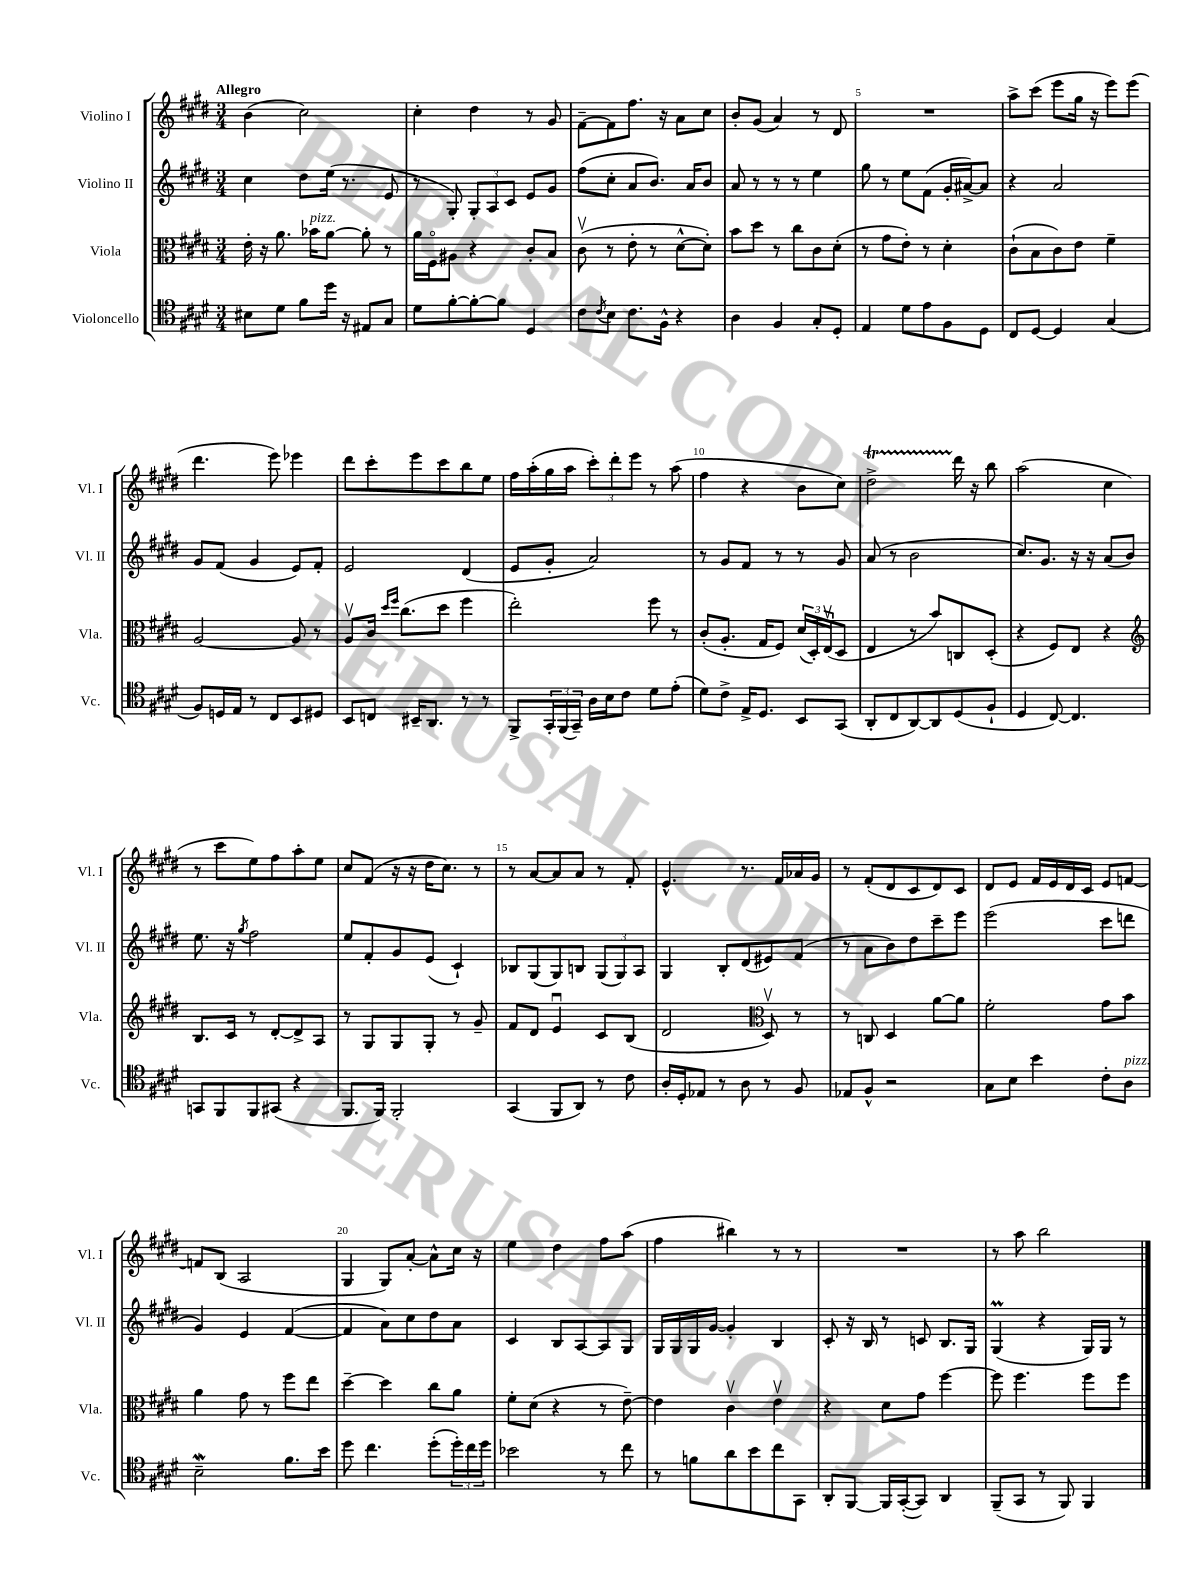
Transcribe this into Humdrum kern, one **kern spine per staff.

**kern	**kern	**kern	**kern
*part4	*part3	*part2	*part1
*staff4	*staff3	*staff2	*staff1
*I"Violoncello	*I"Viola	*I"Violino II	*I"Violino I
*I'Vc.	*I'Vla.	*I'Vl. II	*I'Vl. I
*clefC4	*clefC3	*clefG2	*clefG2
*k[f#c#g#d#]	*k[f#c#g#d#]	*k[f#c#g#d#]	*k[f#c#g#d#]
*M3/4	*M3/4	*M3/4	*M3/4
=1	=1	=1	=1
!	!	!	!LO:TX:a:B:t=Allegro
8B#X\L	16e'\	4cc#\	(4b\
.	16r	.	.
8d#\J	8.a\	.	.
8f#\L	.	8dd#\L	2cc#\)
!	!LO:TX:a:i:t=pizz.	!	!
.	16b-X\KL	.	.
16dd#\Jk	[8a\J	(16ee\Jk	.
16r	.	8.r	.
8E#X/L	8a'\]	.	.
8G#/J	8r	8e/	.
=2	=2	=2	=2
8d#\L	16a\LL	8r	4cc#'\
.	16F#\J	.	.
[8f#'\	8A#X\J	8G#'/)	.
8f#'\_	4r	12G#'/L	4dd#\
.	.	12A/	.
8f#\J]	.	.	.
.	.	12c#/J	.
4D#/	8c#'/L	8e/L	8r
.	8B/J	8g#/J	8g#/
=3	=3	=3	=3
8c#\L	(8c#v\	(8ff#\L	[8f#~\L
8qc#/	.	.	.
8B\J	8r	8cc#'\J	8f#\]
8.c#\L	8e'\	8a/L	8.ff#\J
.	8r	8.b/J)	.
16F#^^\Jk	.	.	16r
4r	[8d#^^\L	.	8a\L
.	.	16a/KL	.
.	8d#'\J])	8b/J	8cc#\J
=4	=4	=4	=4
4A\	8b\L	8a/	8b'/L
.	8dd#\J	8r	(8g#/J
4F#/	8r	8r	4a/)
.	8cc#\L	8r	.
8G#'/L	8c#\	4ee\	8r
8D#'/J	(8d#'\J	.	8d#/
=5	=5	=5	=5
4E/	8r	8gg#\	2.r
.	8g#\L	8r	.
8d#\L	8e'\J)	8ee\L	.
8e\	8r	(8f#\J	.
8F#\	4d#'\	16g#'/LL	.
.	.	[16a#X^/J)	.
8D#\J	.	8a#/J]	.
=6	=6	=6	=6
8C#/L	(8c#`\L	4r	8aa^\L
[8D#/J	8B\	.	(8ccc#\J
4D#/]	8c#\)	2a/	8eee\L
.	8e\J	.	16gg#\Jk
.	.	.	16r
(4G#/	4f#~\	.	8eee\L)
.	.	.	(8eee\J
!!LO:LB:g=z
=7	=7	=7	=7
8F#/L)	[2A/	8g#/L	4.ddd#\
16Dn/L	.	(8f#/J	.
16E/JJ	.	.	.
8r	.	4g#/	.
8C#/L	.	.	8eee\)
8BB/	8A/]	8e/L)	4eee-X\
8D#X/J	8r	8f#'/J	.
=8	=8	=8	=8
8BB/L	8Av/L	2e/	8ddd#\L
8Cn/J	16c#/Jk	.	8ccc#'\
.	16qqdd#/LL	.	.
.	16qqff#/JJ	.	.
.	(8.cc#\L	.	.
16BB#X~/KL	.	.	8eee\
8.AA/J	.	.	.
.	8dd#\J	.	8ccc#\
8r	4ff#\	(4d#/	8bb\
8r	.	.	8ee\J
=9	=9	=9	=9
8FF#^/L	2ee'\)	8e/L	16ff#\LL
.	.	.	(16aa'\
24GG#'/L	.	8g#'/J	16gg#\
(24FF#/	.	.	.
.	.	.	16aa\JJ
24GG#~/JJ)	.	.	.
16A\LL	.	2a/)	12ccc#'\L)
16B\J	.	.	.
.	.	.	12ddd#'\
8c#\J	.	.	.
.	.	.	12eee\J
8d#\L	8ff#\	.	8r
(8e'\J	8r	.	(8aa\
=10	=10	=10	=10
8d#\L)	(8c#'/L	8r	4ff#\
8c#^\J	8.A'/J	8g#/L	.
16E^/KL	.	8f#/J	4r
8.D#/J	16G#/KL	.	.
.	8F#/J)	8r	.
8BB/L	(24d#/LL	8r	8b\L
.	24D#'/)	.	.
.	(24Ev/J	.	.
(8GG#/J	8D#/J	8g#/	8cc#\J)
=11	=11	=11	=11
8AA'/L	4E/	(8a/	2dd#t^\
8C#/	.	8r	.
[8AA/)	8r	2b\	.
8AA/]	8b/L)	.	.
(8D#/	8Cn/	.	16ddd#\
.	.	.	16r
8F#`/J	(8D#'/J	.	8bb\
=12	=12	=12	=12
4D#/	4r	8.cc#/L)	(2aa\
.	.	8.g#/J	.
[8C#/)	8F#/L)	.	.
4.C#/]	8E/J	16r	.
.	.	16r	.
.	4r	(8a/L	4cc#\
.	.	8b/J)	.
!!LO:LB:g=z
=13	=13	=13	=13
*	*clefG2	*	*
8GGn/L	8.B/L	8.ee\	8r
8FF#/	.	.	8ccc#\L
.	16c#/Jk	16r	.
.	.	8qgg#/	.
8FF#/	8r	2ff#\	8ee\)
(8GG#X/J	[8d#'/L	.	8ff#\
4r	8d#^/]	.	8aa'\
.	8A/J	.	8ee\J
=14	=14	=14	=14
8.FF#/L	8r	8ee/L	8cc#/L
.	8G#/L	8f#'/	(8f#/J
16FF#/Jk)	.	.	.
2FF#'/	8G#/	8g#/	16r
.	.	.	16r
.	8G#'/J	(8e/J	16dd#\KL
.	.	.	8.cc#\J)
.	8r	4c#`/)	.
.	8g#~/	.	8r
=15	=15	=15	=15
(4GG#/	8f#/L	8B-X/L	8r
.	8d#/J	(8G#/	[8a/L
8FF#/L	4eu/	8G#/)	8a/]
8AA/J)	.	8Bn/J	8a/J
8r	8c#/L	(12G#/L	8r
.	.	12G#/)	.
8c#\	(8B/J	.	8f#'/
.	.	12A/J	.
=16	=16	=16	=16
16A'/LL	2d#/	4G#/	4.e^^/
16D#'/J	.	.	.
8E-X/J	.	.	.
8r	.	8B'/L	.
8A\	.	(8d#/	8.r
*	*clefC3	*	*
8r	8D#v/)	8e#X/)	.
.	.	.	16f#/LL
8F#/	8r	(8f#/J	16a-X/
.	.	.	16g#/JJ
=17	=17	=17	=17
8E-X/L	8r	8r	8r
8F#^^/J	8Cn/	8a\L	(8f#'/L
2r	4D#/	8b\)	8d#/
.	.	8dd#\	8c#/
.	[8a\L	8ccc#~\	8d#/)
.	8a\J]	8eee\J	8c#/J
=18	=18	=18	=18
8G#\L	2f#'\	(2eee\	8d#/L
8B\J	.	.	8e/J
4b\	.	.	16f#/LL
.	.	.	16e/
.	.	.	16d#/
.	.	.	16c#/JJ
8c#'\L	8g#\L	8ccc#\L	8e/L
!LO:TX:a:i:t=pizz.	!	!	!
8A\J	8b\J	8dddn\J	[8fn/J
!!LO:LB:g=z
=19	=19	=19	=19
2BW~\	4a\	4g#/)	8fn/L]
.	.	.	(8B/J
.	8g#\	4e/	2A/
.	8r	.	.
8.f#\L	8ff#\L	([4f#/	.
.	8ee\J	.	.
16b\Jk	.	.	.
=20	=20	=20	=20
8dd#\	[4dd#~\	4f#/]	4G#/
4.cc#\	.	.	.
.	4dd#\]	8a\L)	8G#/L)
.	.	8cc#\	[8a'/J
(8dd#'\L	8cc#\L	8dd#\	8a^^\L]
24dd#'\L)	8a\J	8a\J	16cc#\Jk
24cc#\	.	.	.
.	.	.	16r
24dd#\JJ	.	.	.
=21	=21	=21	=21
2b-X\	8f#'\L	4c#/	4ee\
.	(8d#\J	.	.
.	4r	8B/L	4dd#\
.	.	[8A/	.
8r	8r	8A/]	8ff#\L
8cc#\	[8e~\)	8G#/J	(8aa\J
=22	=22	=22	=22
8r	4e\]	16G#/LL	4ff#\
.	.	16G#/	.
8fn\L	.	16G#/	.
.	.	[16g#/JJ	.
8a\	4c#v\	4g#'/]	4bb#X\)
8b\	.	.	.
8cc#\	4ev\	4B/	8r
8GG#\J	.	.	8r
=23	=23	=23	=23
8AA'/L	4r	8c#'/	2.r
[8FF#/J	.	16r	.
.	.	16B/	.
16FF#/LL]	8d#\L	8r	.
([16GG#'/J	.	.	.
8GG#/J])	8g#\J	8cn/	.
4AA/	[4ff#\	8.B/L	.
.	.	16G#/Jk	.
=24	=24	=24	=24
(8FF#~/L	8ff#\]	(4G#m/	8r
8GG#/J	4.ff#\	.	8aa\
8r	.	4r	2bb\
8FF#/)	.	.	.
4FF#/	8ff#\L	16G#/LL)	.
.	.	16G#/JJ	.
.	8ff#\J	8r	.
==	==	==	==
*-	*-	*-	*-
